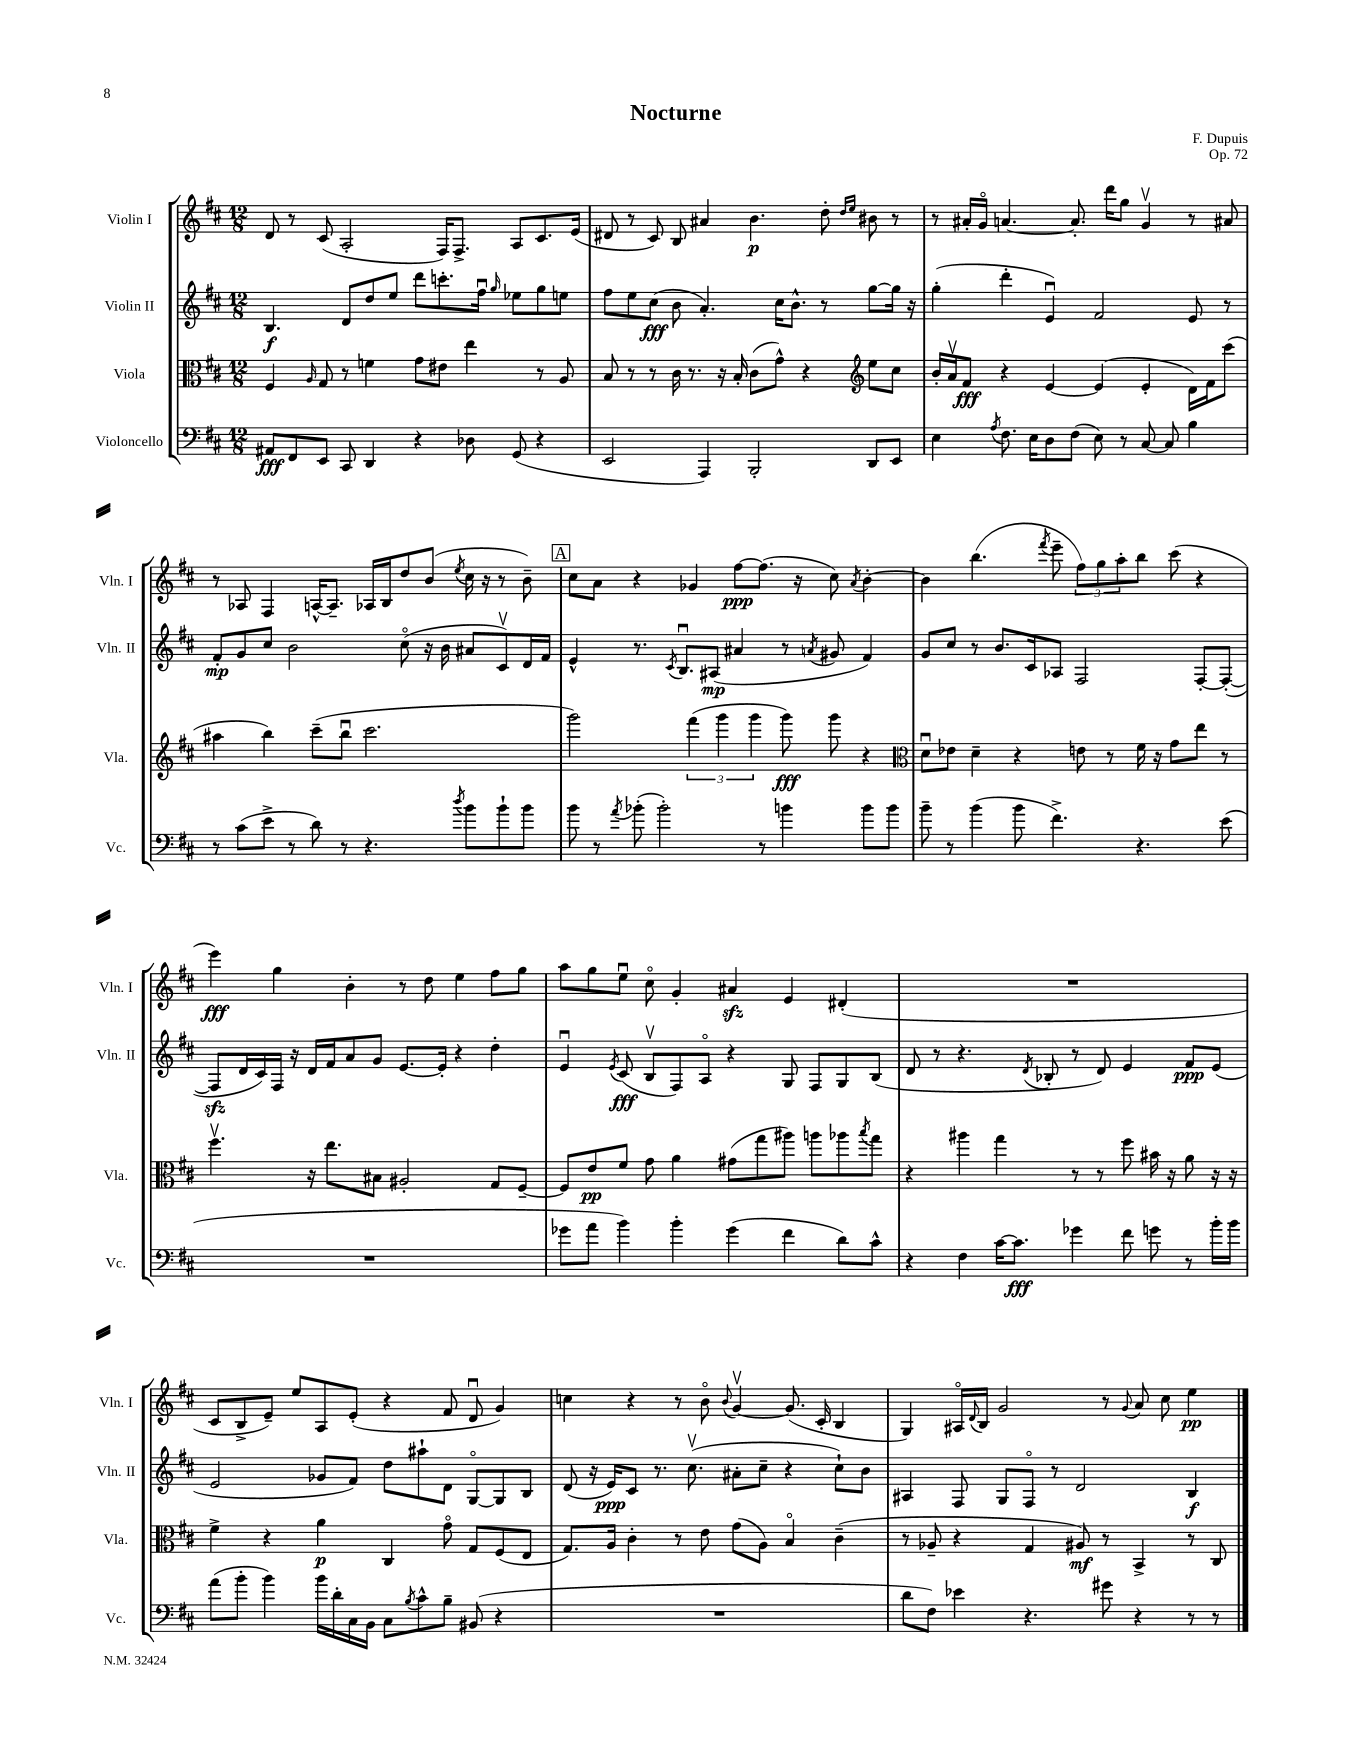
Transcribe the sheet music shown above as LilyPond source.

\header { title = "Nocturne" composer = "F. Dupuis" opus = "Op. 72" }
<<
\new StaffGroup <<
\new Staff = "s0" \with { instrumentName = "Violin I" shortInstrumentName = "Vln. I" } {
    \clef treble \key d \major \numericTimeSignature \time 12/8
    d'8 r8 cis'8( a2-. fis16) fis8.-> a8 cis'8. e'16( |
    dis'8 r8 cis'8) b8 ais'4 b'4.\p d''8-. \grace { d''16 e''16 } bis'8 r8 |
    r8 ais'16-. g'16\flageolet a'4.~ a'8.-. d'''16 g''8 g'4\upbow r8 ais'8 |
    r8 aes8 fis4 a16~-^ a8.-- aes16 b16 d''8 b'8( \acciaccatura { e''8 } cis''16 r16 r8 b'8--) |
    \mark \markup { \box "A" } cis''8 a'8 r4 ges'4 fis''8~\ppp fis''8.( r16 cis''8) \acciaccatura { a'8 } b'4~-. |
    b'4 b''4.( \acciaccatura { fis'''8 } e'''8-- \tuplet 3/2 { fis''8) g''8 a''8-. } b''8 cis'''8( r4 |
    e'''4\fff) g''4 b'4-. r8 d''8 e''4 fis''8 g''8 |
    a''8 g''8 e''8\downbow cis''8\flageolet g'4-. ais'4\sfz e'4 dis'4-.( |
    R1. |
    cis'8 b8-> e'8--) e''8 a8 e'8-.( r4 fis'8 d'8\downbow g'4) |
    c''4 r4 r8 b'8\flageolet \appoggiatura { b'8 } g'4~\upbow g'8.( cis'16-. b4 |
    g4) ais16\flageolet \appoggiatura { d'8 } b16 g'2 r8 \appoggiatura { g'8 } a'8 cis''8 e''4\pp \bar "|." |
}
\new Staff = "s1" \with { instrumentName = "Violin II" shortInstrumentName = "Vln. II" } {
    \clef treble \key d \major \numericTimeSignature \time 12/8
    b4.\f d'8 d''8 e''8 d'''8 c'''8.-. fis''16\downbow \grace { g''16 } ees''8 g''8 e''8 |
    fis''8 e''8 cis''8\fff( b'8 a'4.-.) cis''16 b'8.-^ r8 g''8~ g''16 r16 |
    g''4-.( d'''4-. e'4\downbow) fis'2 e'8 r8 |
    fis'8-.\mp g'8 cis''8 b'2 cis''8\flageolet( r16 b'16 ais'8 cis'8\upbow) d'16 fis'16 |
    \mark \markup { \box "A" } e'4-^ r8. \acciaccatura { cis'8 } b8.\downbow ais8\mp( ais'4 r8 \acciaccatura { a'8 } gis'8 fis'4) |
    g'8 cis''8 r8 b'8. cis'16 aes8 fis2 fis8~-. fis8~-.( |
    fis8\sfz d'16 cis'16) fis16 r16 d'16 fis'16 a'8 g'8 e'8.~ e'16-. r4 d''4-. |
    e'4\downbow \acciaccatura { e'8 } cis'8\fff( b8\upbow fis8) a8\flageolet r4 g8 fis8 g8 b8( |
    d'8 r8 r4. \acciaccatura { d'8 } bes8-. r8 d'8) e'4 fis'8\ppp e'8( |
    e'2 ges'8 fis'8) d''8 ais''8-! d'8 g8~\flageolet g8 b8 |
    d'8( r16 e'16\ppp) cis'8 r8. cis''8.\upbow( ais'8-. cis''8-- r4 cis''8-!) b'8 |
    ais4 fis8 g8 fis8\flageolet r8 d'2 b4\f \bar "|." |
}
\new Staff = "s2" \with { instrumentName = "Viola" shortInstrumentName = "Vla." } {
    \clef alto \key d \major \numericTimeSignature \time 12/8
    fis4 \grace { a16 } g8 r8 f'4 g'8 eis'8 e''4 r8 a8 |
    b8 r8 r8 cis'16 r8. r16 b16-. cis'8( g'8-^) r4 \clef treble e''8 cis''8 |
    b'16-. a'16\upbow fis'8\fff r4 e'4~ e'4( e'4-. d'16) fis'16 cis'''8( |
    ais''4 b''4) cis'''8--( b''8\downbow cis'''2. |
    \mark \markup { \box "A" } g'''2) \tuplet 3/2 { fis'''4( g'''4 g'''4 } g'''8\fff) g'''8 r4 |
    \clef alto d'8\downbow ees'8 d'4-- r4 e'8 r8 fis'16 r16 g'8 e''8 r8 |
    fis''4.\upbow r16 e''8. bis8 ais2-. g8 fis8~-- |
    fis8 e'8\pp fis'8 g'8 a'4 gis'8( g''8 ais''8) a''8 aes''8 \acciaccatura { b''8 } g''8 |
    r4 ais''4 g''4 r8 r8 fis''8 bis'16 r16 a'8 r16 r16 |
    fis'4-> r4 a'4\p cis4 g'8\flageolet g8 fis8( e8 |
    g8.) a16 cis'4-. r8 e'8 g'8( a8) b4\flageolet cis'4--( |
    r8 aes8-- r4 g4 ais8\mf) r8 b,4-> r8 cis8 \bar "|." |
}
\new Staff = "s3" \with { instrumentName = "Violoncello" shortInstrumentName = "Vc." } {
    \clef bass \key d \major \numericTimeSignature \time 12/8
    ais,8\fff fis,8 e,8 cis,8 d,4 r4 des8 g,8( r4 |
    e,2 a,,4) b,,2-. d,8 e,8 |
    e4 \acciaccatura { a8 } fis8. e16 d8 fis8( e8) r8 cis8~ cis8 b4 |
    r8 cis'8( e'8-> r8 d'8) r8 r4. \acciaccatura { d''8 } b'8 b'8-! b'8 |
    \mark \markup { \box "A" } b'8 r8 \acciaccatura { a'8 } bes'8-.( bes'2-.) r8 b'4 b'8 b'8 |
    b'8-- r8 b'4( b'8 fis'4.->) r4. e'8( |
    R1. |
    ges'8 a'8 b'4) b'4-. ges'4( fis'4 d'8) cis'8-^ |
    r4 fis4 cis'16~ cis'8.\fff ges'4 fis'8 g'8 r8 b'16-. b'16 |
    a'8( b'8-. b'4) b'16 d'16-. cis16 b,16 cis8 \acciaccatura { b8 } cis'8-^ b8-- bis,8( r4 |
    R1. |
    d'8 fis8) ees'4 r4. gis'8 r4 r8 r8 \bar "|." |
}
>>
>>
\layout { \context { \Score \remove "Bar_number_engraver" } }
